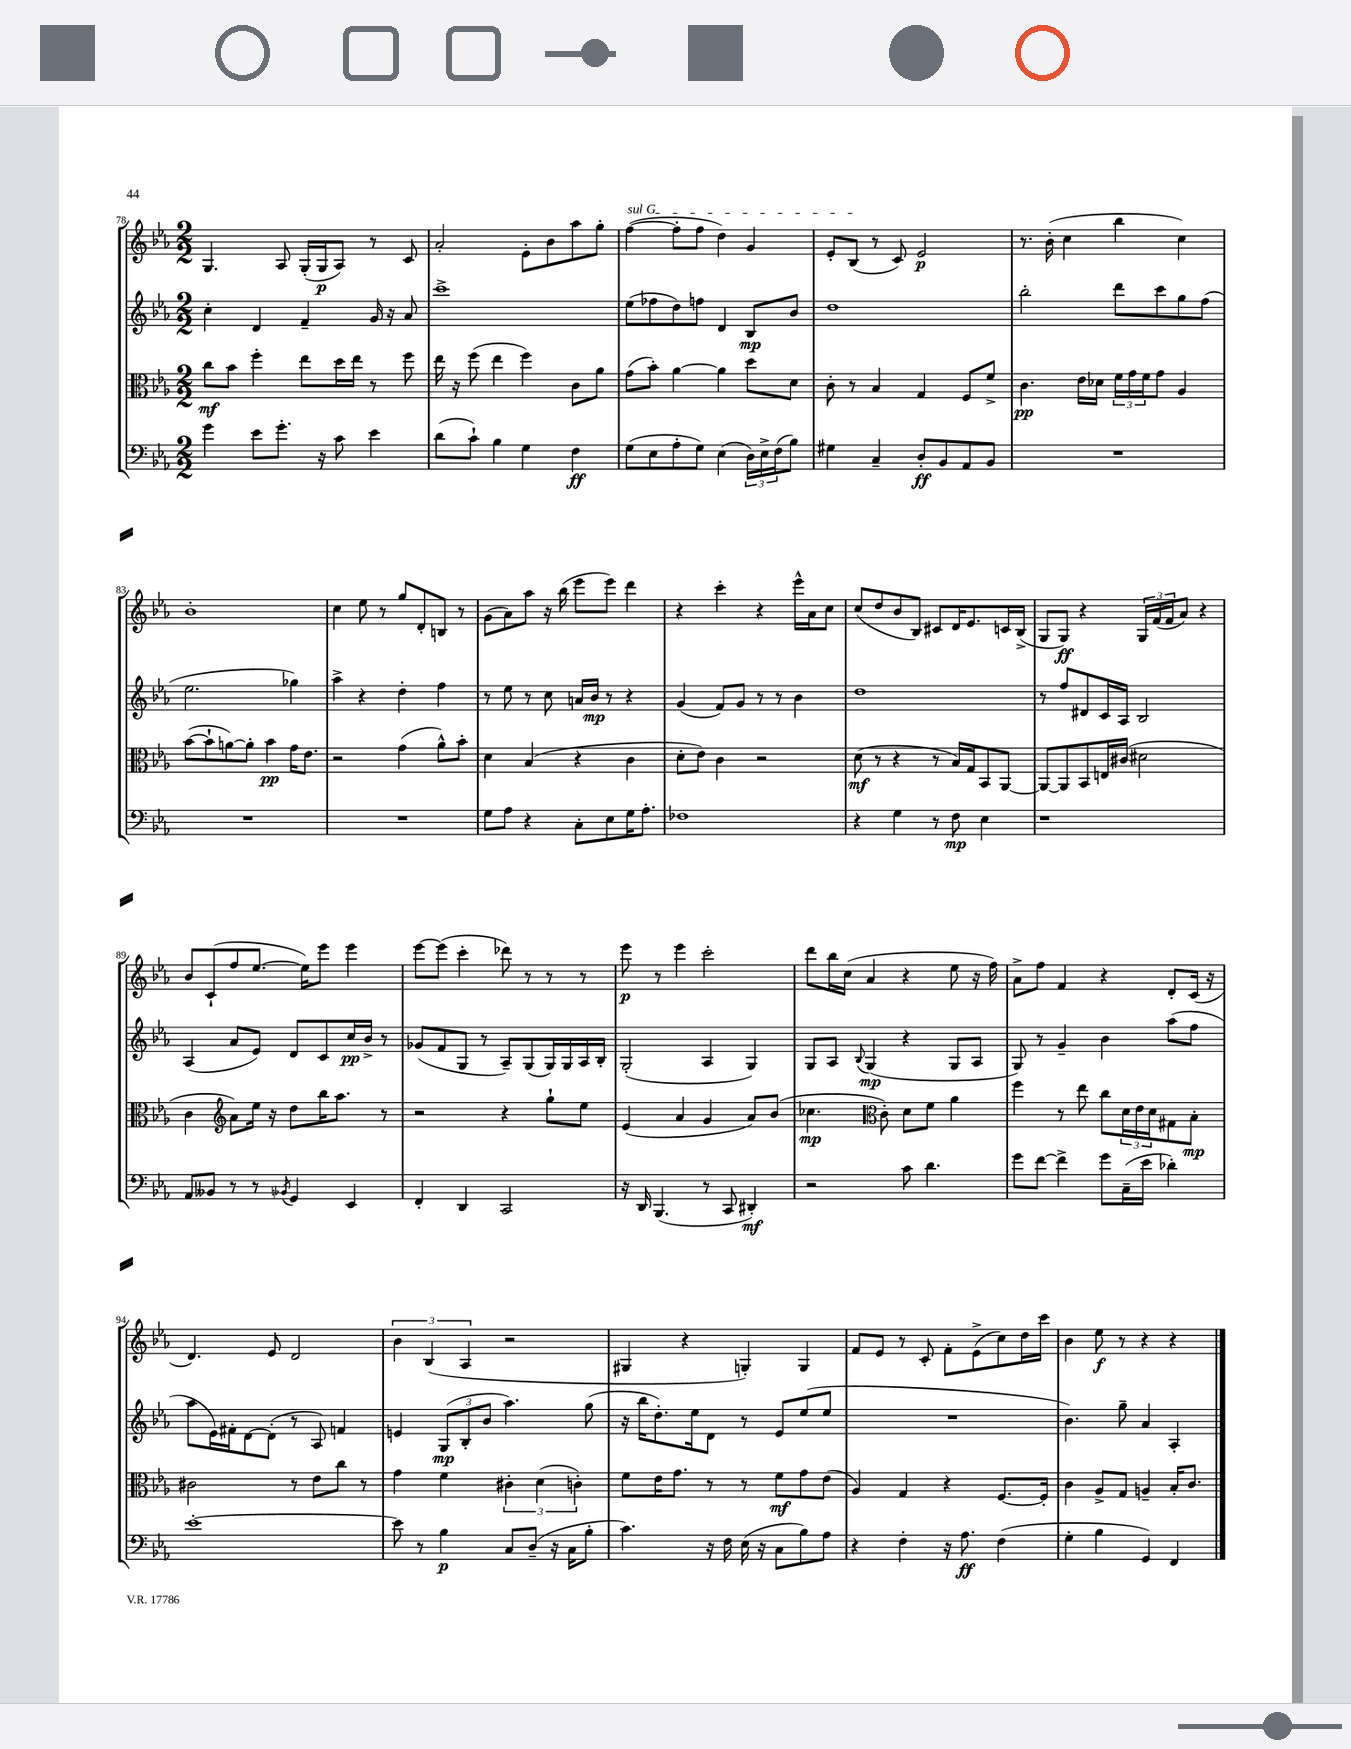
<<
\new StaffGroup <<
\new Staff = "s0" {
    \clef treble \key ees \major \numericTimeSignature \time 2/2
    g4. aes8 g16-.( g16\p aes8) r8 c'8 |
    aes'2-. ees'8-. bes'8 aes''8 g''8-. |
    \once \override TextSpanner.bound-details.left.text = \markup { \italic "sul G" } f''4~\startTextSpan( f''8-. f''8 d''4) g'4 |
    ees'8-. bes8\stopTextSpan( r8 c'8) ees'2\p |
    r8. bes'16-.( c''4 bes''4 c''4) |
    bes'1-. |
    c''4 ees''8 r8 g''8 d'8-. b8 r8 |
    g'8( aes'8) aes''8 r16 bes''16( ees'''8 ees'''8) d'''4 |
    r4 c'''4-. r4 ees'''16-^ aes'16 c''8 |
    c''8( d''8 bes'8 bes8) cis'8 d'16 ees'8. c'16 bes16->( |
    g8 g8\ff) r4 \tuplet 3/2 { g16 f'16( f'16 } aes'8) r4 |
    bes'8 c'8-!( f''8 ees''8.~ ees''16) ees'''8 ees'''4 |
    ees'''8~ ees'''8( c'''4-. des'''8) r8 r8 r8 |
    ees'''8\p r8 ees'''4 c'''2-. |
    d'''8 bes''16 c''16( aes'4 r4 ees''8 r16 f''16) |
    aes'8-> f''8 f'4 r4 d'8-. c'16( r16 |
    d'4.) ees'8 d'2 |
    \tuplet 3/2 { bes'4 bes4( aes4 } r2 |
    gis4 r4 g4-.) g4 |
    f'8 ees'8 r8 c'8-. f'8-. ees'8->( c''8) d''16 c'''16 |
    bes'4 ees''8\f r8 r4 r4 \bar "|." |
}
\new Staff = "s1" {
    \clef treble \key ees \major \numericTimeSignature \time 2/2
    c''4-. d'4 f'4-- g'16 r16 aes'8 |
    c'''1-> |
    ees''8( fes''8 d''8) f''8 d'4 bes8\mp bes'8 |
    d''1 |
    bes''2-. d'''8 c'''8 g''8 f''8( |
    ees''2. ges''4) |
    aes''4-> r4 d''4-. f''4 |
    r8 ees''8 r8 c''8 a'16 bes'16\mp r8 r4 |
    g'4( f'8) g'8 r8 r8 bes'4 |
    d''1 |
    r8 f''8 dis'8 c'16 aes16 bes2 |
    aes4( aes'8 ees'8) d'8 c'8 c''16\pp bes'16-> r8 |
    ges'8( f'8 g8 r8 aes8--) g8( g16) g16 aes16 bes16-. |
    g2-.( aes4 g4) |
    g8 aes8 \appoggiatura { bes8 } g4\mp( r4 g8 aes8 |
    g8) r8 g'4-- bes'4 aes''8( f''8 |
    aes''8 ees'16) fis'16-. d'8~ d'8-.( r8 aes8) f'4 |
    e'4 \tuplet 3/2 { g8\mp( bes8-. bes'8 } aes''4.) g''8( |
    r16 bes''16 d''8.-.) ees''16 d'8 r8 ees'8 ees''8( ees''8 |
    R1 |
    bes'4.) g''8-- aes'4 aes4-. \bar "|." |
}
\new Staff = "s2" {
    \clef alto \key ees \major \numericTimeSignature \time 2/2
    c''8\mf bes'8 f''4-. ees''8 d''16 ees''16 r8 f''8 |
    ees''16 r16 f''8( ees''4 f''4) c'8 aes'8 |
    g'8( bes'8-.) aes'4~ aes'4 d''8 d'8 |
    c'8-. r8 bes4 g4 f8 f'8-> |
    c'4.\pp ees'16 des'16 \tuplet 3/2 { f'16 g'16 f'16 } g'8 aes4 |
    bes'8~( bes'8-! a'8~) a'8-. bes'4\pp g'16 ees'8. |
    r2 g'4( aes'8-^) bes'8-. |
    d'4 bes4( r4 c'4 |
    d'8-. ees'8) c'4 r2 |
    d'8\mf( r8 r4 r8 bes16) g16 bes,8 aes,8~ |
    aes,8~ aes,8 bes,8 e16 cis'16( dis'2 |
    c'4 \clef treble aes'8) ees''16 r16 d''8 bes''16 aes''8. r8 |
    r2 r4 g''8-! ees''8 |
    ees'4( aes'4 g'4 aes'8) bes'8( |
    ces''4.\mp \clef alto c'8-.) d'8 f'8 aes'4 |
    f''4 r8 ees''8 c''8 \tuplet 3/2 { d'16 ees'16 d'16 } gis8 bes8-.\mp |
    cis'2 r8 ees'8 c''8 r8 |
    g'4 f'4 \tuplet 3/2 { cis'4-. d'4( c'4-.) } |
    f'8 ees'16 g'8. r8 r8 f'8\mf g'8 ees'8( |
    aes4) g4 r4 f8.~ f16-. |
    c'4 aes8-> g8 a4-- bes16-. c'8. \bar "|." |
}
\new Staff = "s3" {
    \clef bass \key ees \major \numericTimeSignature \time 2/2
    g'4 ees'8 g'8.-. r16 c'8 ees'4 |
    d'8( c'8-!) bes4 g4 f4\ff |
    g8( ees8 aes8-. g8) ees4( \tuplet 3/2 { d16) ees16-> f16( } bes8) |
    gis4 c4-- d8-.\ff bes,8 aes,8 bes,8 |
    R1 |
    R1 |
    R1 |
    g8 aes8 r4 c8-. ees8 g16 aes8.-. |
    fes1 |
    r4 g4 r8 f8\mp ees4 |
    r1 |
    aes,8 beses,8 r8 r8 \acciaccatura { bes,8 } g,4 ees,4 |
    f,4-. d,4 c,2 |
    r16 d,16 bes,,4.( r8 c,8 dis,4-.\mf) |
    r2 c'8 d'4. |
    g'8 f'8~ f'4-> g'8 c16--( ees'16 des'4-.) |
    ees'1~-. |
    ees'8 r8 bes4\p c8 d8--( r16 c16 bes8-. |
    c'4.) r16 f16 ees16( r16 c8 bes8) aes8 |
    r4 f4-. r16 aes8.\ff f4( |
    g4-. bes4 g,4) f,4 \bar "|." |
}
>>
>>
\layout { \context { \Score currentBarNumber = #78 } }
